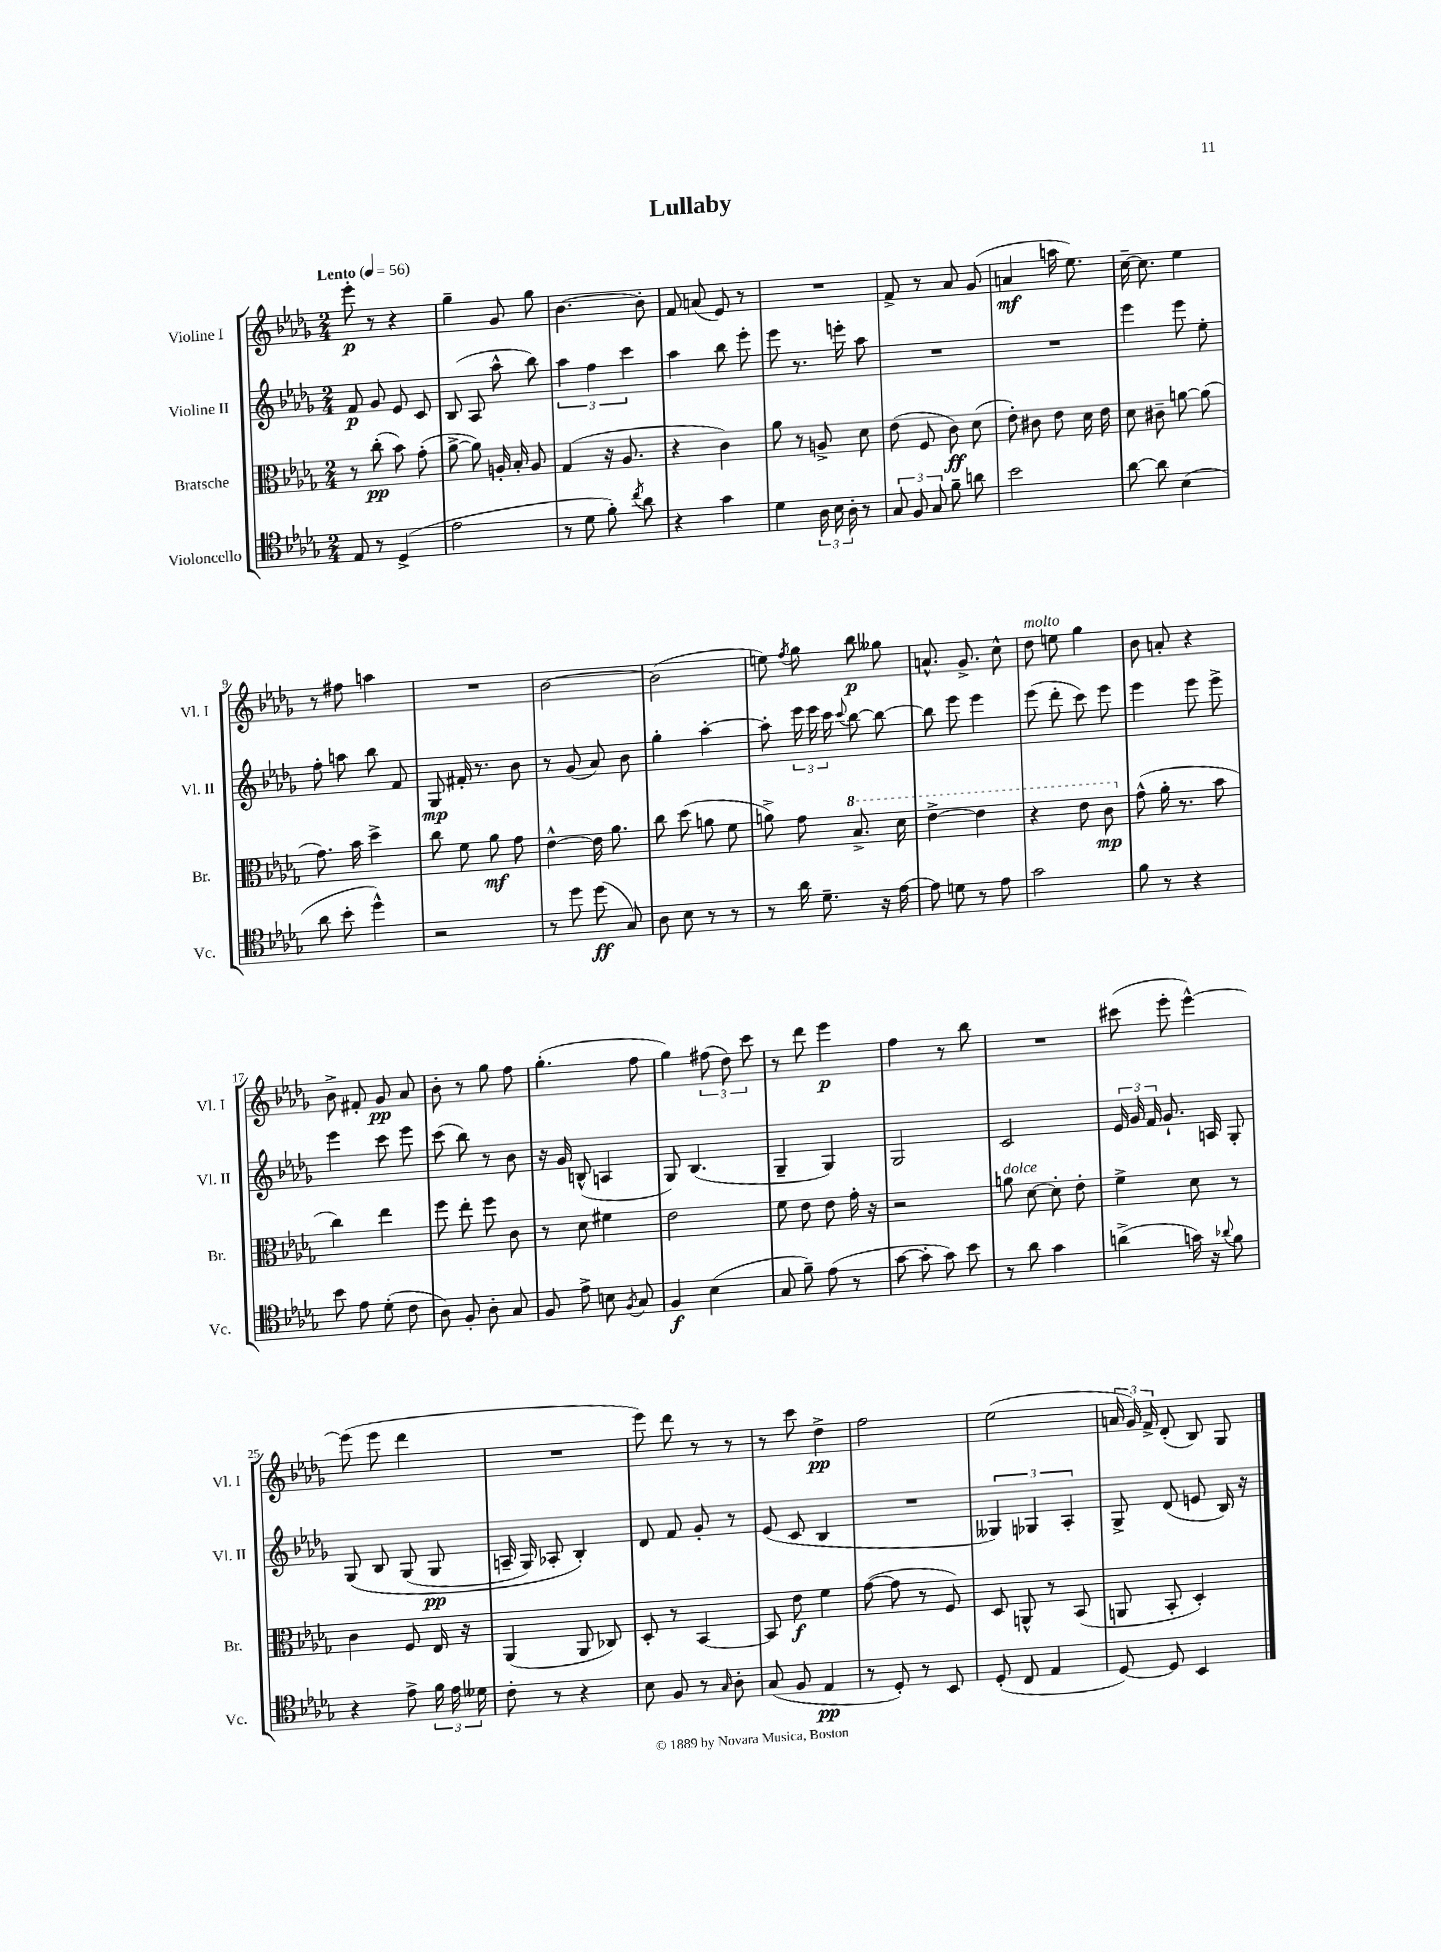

**kern	**kern	**kern	**kern
*staff4	*staff3	*staff2	*staff1
*clefC4	*clefC3	*clefG2	*clefG2
*k[b-e-a-d-g-]	*k[b-e-a-d-g-]	*k[b-e-a-d-g-]	*k[b-e-a-d-g-]
*M2/4	*M2/4	*M2/4	*M2/4
*MM56	*MM56	*MM56	*MM56
8E-/	8r	8f/	8eee-'\
8r	(8cc'\	8g-/	8r
(4D-^/	8b-\)	8e-/	4r
.	(8g-'\	8c/	.
=	=	=	=
2e-\	[8a-^\	(8B-/	4gg-~\
.	8a-\])	8A-/	.
.	16A'/	8aa-^^\	8g-/
.	16B-'/	.	.
.	8A/	8bb-\)	8gg-\
=	=	=	=
8r	(4G-/	6aa-\	[4.b-\
8d-\	.	.	.
.	.	6ff\	.
8f'\)	16r	.	.
.	8.A-/	.	.
.	.	6ccc\	.
8qcc/	.	.	.
8a-\	.	.	8b-'\]
=	=	=	=
4r	4r	4aa-\	8f/
.	.	.	(8a/
4g-\	4c\)	8bb-\	8e-/)
.	.	8eee-'\	8r
=	=	=	=
4d-\	8a-\	8eee-\	2r
.	8r	8.r	.
24A-\	8A^/	.	.
24B-\	.	.	.
.	.	16eee'\	.
24A-'\	.	.	.
8r	8d-\	8aa-\	.
=	=	=	=
12G-/	(8e-\	2r	8f^/
12F/	.	.	.
.	8F/	.	8r
12G-/	.	.	.
8f~\	8c\)	.	8a-/
8a\	(8d-\	.	(8g-/
=	=	=	=
2b-\	8e-'\)	2r	4a/
.	8c#\	.	.
.	8e-\	.	16aa\
.	.	.	8.ee-\)
.	16d-\	.	.
.	16e-\	.	.
=	=	=	=
[8a-\	8d-\	4eee-\	[16cc~\
.	.	.	8.cc\]
8a-\]	8c#~\	.	.
(4B-\	[8a\	8eee-\	4ee-\
.	(8a\]	8ee-'\	.
=	=	=	=
8a-\	8.g-\)	8ff'\	8r
8b-'\	.	8aa\	8ff#\
.	16b-\	.	.
4dd-^^\)	4dd-^\	8bb-\	4aa\
.	.	8f/	.
=	=	=	=
2r	8cc\	8G-/	2r
.	8f\	16f#'/	.
.	.	8.r	.
.	8a-\	.	.
.	8g-\	8b-\	.
=	=	=	=
8r	[4e-^^\	8r	[2b-\
8dd-\	.	(8g-/	.
(8dd-\	16e-\]	8a-/)	.
.	8.a-\	.	.
8G-/)	.	8b-\	.
=	=	=	=
8A-\	8cc\	4gg-'\	(2b-\]
8B-\	(8dd-\	.	.
8r	8a\	[4aa-'\	.
8r	8f\	.	.
=	=	=	=
8r	8a^\)	8aa-'\]	8ee\)
.	.	.	8qff/
16a-\	8g-\	24eee-\	8gg-\
.	.	24eee-\	.
8.d-~\	.	.	.
.	.	24ccc\	.
.	.	8qqccc/	.
.	8.b-^/	[8bb-\	8bb-\
16r	.	8bb-\_	8gg--\
[16e-\	16dd-\	.	.
=	=	=	=
8e-\]	[4ee-^\	8bb-\]	8.a^^/
8d\	.	8eee-\	.
.	.	.	8.g-^/
8r	4ee-\]	4eee-\	.
8e-\	.	.	8cc^^\
=	=	=	=
2g-\	4r	(8eee-\	8dd-\
.	.	8ddd-'\	8ee\
.	8ee-\	8ccc\)	4gg-\
.	8cc\	8eee-\	.
=	=	=	=
8f\	(8g-^^\	4eee-\	8b-\
8r	16a-'\	.	8a'/
.	8.r	.	.
4r	.	8eee-\	4r
.	8b-\	8eee-^\	.
=	=	=	=
8b-\	4cc\)	4eee-\	8b-^\
8e-\	.	.	8f#'/
(8d-'\	4ee-\	8ccc\	8g-/
8c\	.	8eee-\	8a-/
=	=	=	=
8A-\)	8ff\	(8ccc\	8b-'\
8F'/	8ee-'\	8bb-\)	8r
8A-'\	8ff\	8r	8gg-\
8G-/	8c\	8b-\	8ff\
=	=	=	=
8F/	8r	16r	(4.gg-'\
.	.	16g-/	.
8e-^\	8d-\	(8B^^/	.
8B\	4f#\	4A/	.
8qF/	.	.	.
8G-/	.	.	8ff\
=	=	=	=
4F/	2e-\	8G-/)	4gg-\)
.	.	(4.B-/	.
(4B-\	.	.	(12ff#\
.	.	.	12dd-\)
.	.	.	12ccc\
=	=	=	=
8G-/	8f\	4G-~/	8r
8f~\)	8e-\	.	8ddd-\
(8e-\	8e-\	4G-/)	4eee-\
8r	16g-'\	.	.
.	16r	.	.
=	=	=	=
[8g-\	2r	2G-/	4ff\
8g-'\]	.	.	.
8g-\)	.	.	8r
8b-\	.	.	8bb-\
=	=	=	=
8r	8a\	2c/	2r
8a-\	[8d-\	.	.
4g-\	8d-'\]	.	.
.	8e-'\	.	.
=	=	=	=
(4a^\	4f^\	24e-/	(8ccc#\
.	.	24g-/	.
.	.	24f/	.
.	.	8.g-`/	8eee-'\
16g\)	8d-\	.	[4eee-^^\)
16r	.	16A/	.
8qqa-/	.	.	.
8f\	8r	8G-'/	.
=	=	=	=
4r	4c\	&(8G-/	(8eee-\]
.	.	8B-/	8eee-\
8e-^\	8F/	(8G-/	4ddd-\
24f\	16E-/	8G-/	.
24e-\	.	.	.
.	16r	.	.
24d--\	.	.	.
=	=	=	=
8c'\	(4AA-/	16A~/	2r
.	.	16G-/)	.
8r	.	8A-'/	.
4r	8AA-/	4B-'/&)	.
.	8C-/)	.	.
=	=	=	=
8B-\	8D-'/	8d-/	8eee-\)
8F/	8r	8f/	8ddd-\
8r	[4BB-/	8g-'/	8r
16qqG-/	.	.	.
8A-'\	.	8r	8r
=	=	=	=
(8G-/	8BB-/]	(8e-/	8r
8F/	8e-\	8c/	8ccc\
4E-/	4f\	4B-/	4dd-^\
=	=	=	=
8r	([8g-\	2r	2ff\
8D-'/)	8g-\]	.	.
8r	8r	.	.
8BB-/	8F/)	.	.
=	=	=	=
(8D-'/	8D-/	6G--/)	(2ee-\
8C/	8AA^^/	.	.
.	.	6G-/	.
4E-/	8r	.	.
.	.	6A-'/	.
.	(8BB-/	.	.
=	=	=	=
[8D-/)	8AA/	8G-^/	24a/
.	.	.	24g-/)
.	.	.	24f^/
8D-/]	8BB-'/	(8d-/	(8d-'/
4BB-/	4D-'/)	8e/	8B-/)
.	.	16B-/)	8G-/
.	.	16r	.
==	==	==	==
*-	*-	*-	*-
